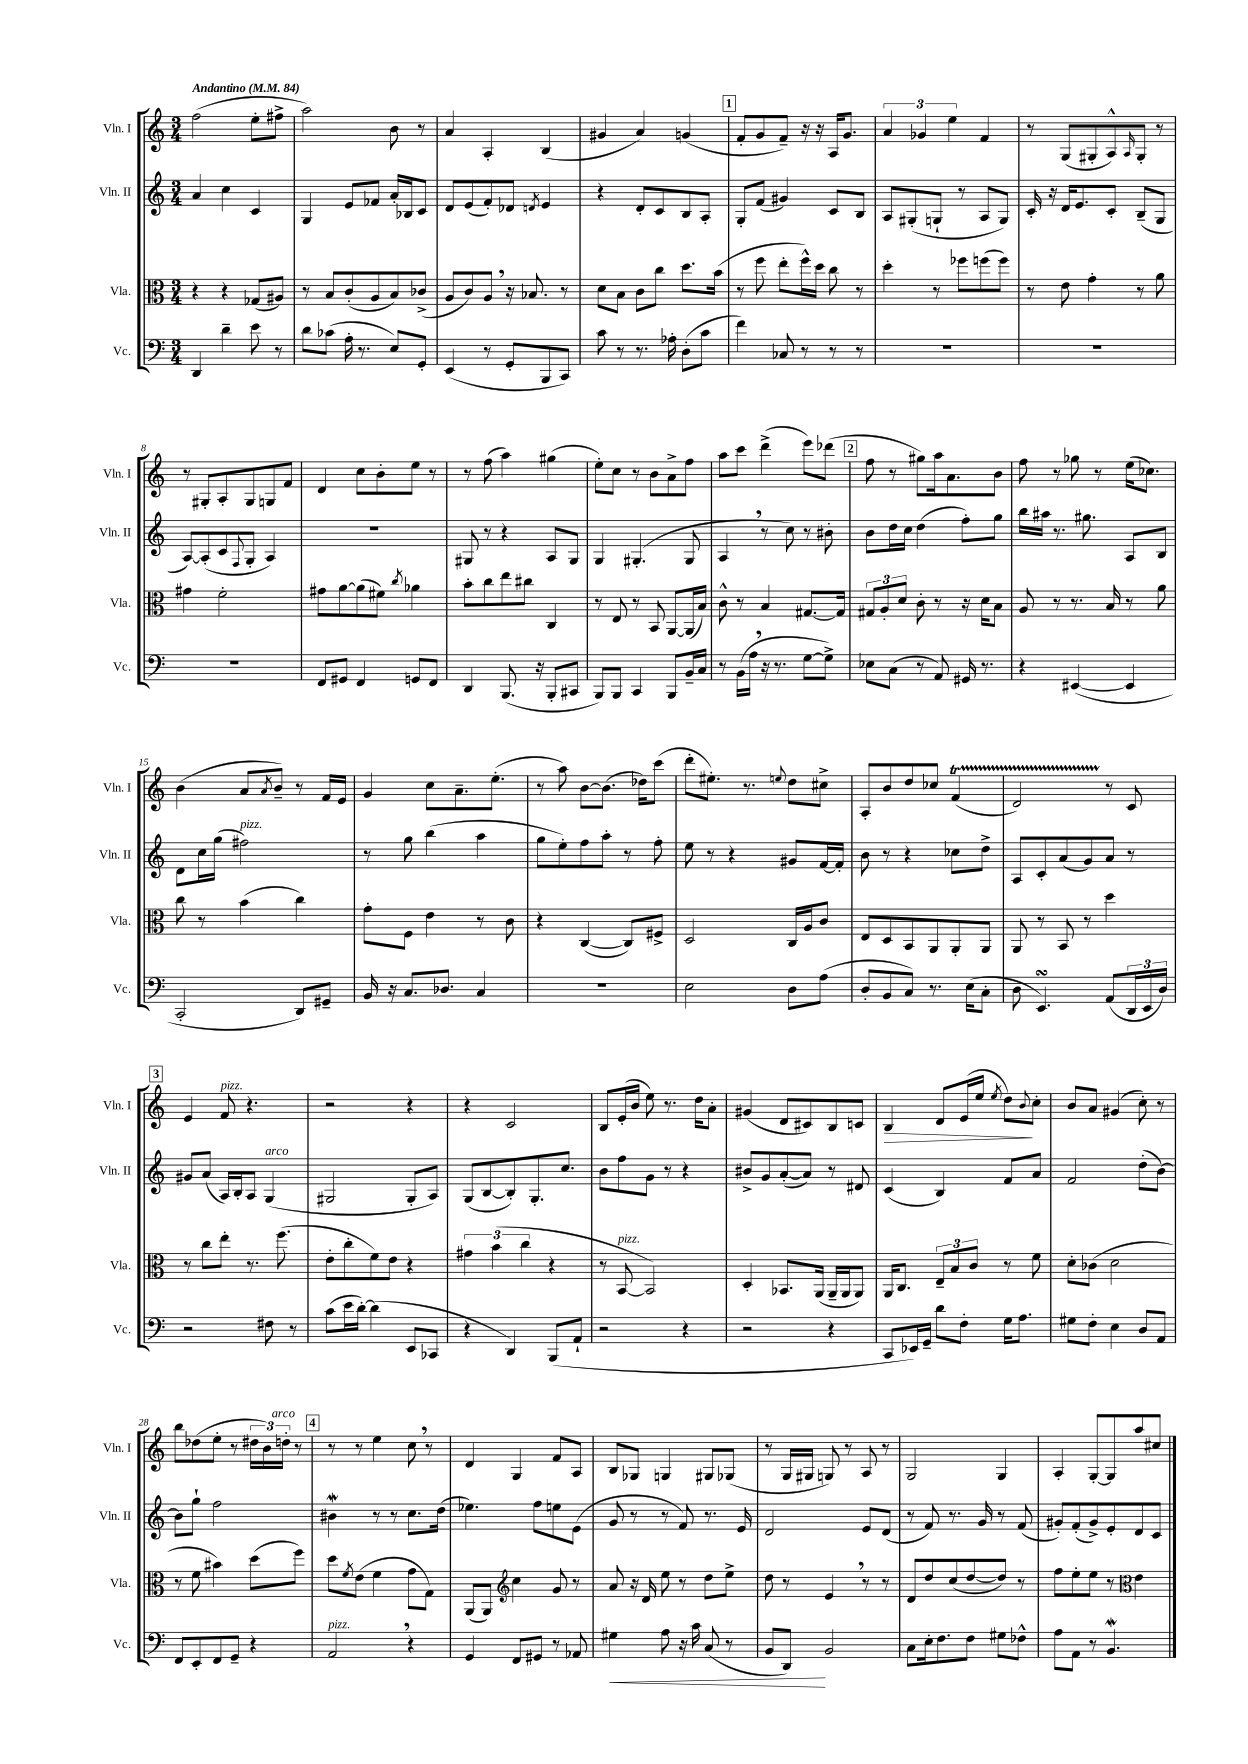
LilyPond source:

<<
\new StaffGroup <<
\new Staff = "s0" \with { instrumentName = "Vln. I" shortInstrumentName = "Vln. I" } {
    \clef treble \key c \major \numericTimeSignature \time 3/4 \tempo "Andantino" 4 = 84
    f''2( e''8-. fis''8-> |
    a''2) b'8 r8 |
    a'4 a4-. b4( |
    gis'4 a'4) g'4( |
    \mark \markup { \box "1" } f'8-. g'8 f'8--) r16 r16 a16 g'8. |
    \tuplet 3/2 { a'4 ges'4 e''4 } f'4 |
    r8 g8( gis8-. a8-^) \grace { a16 } gis8-. r8 |
    r8 gis8-. a8-. gis8 g8 f'8 |
    d'4 c''8 b'8-. e''8 r8 |
    r8 f''8( a''4) gis''4( |
    e''8-.) c''8 r8 b'8 a'8-> f''8 |
    a''8 c'''8 d'''4->( e'''8) des'''8( |
    \mark \markup { \box "2" } f''8 r8 gis''8) a''16 a'8. b'8 |
    f''8 r8 ges''8 r8 e''16( ces''8.) |
    b'4( a'8 \acciaccatura { a'8 } b'8--) r8 f'16 e'16 |
    g'4 c''8 a'8.-- e''8.-.( |
    r8 a''8) b'8~ b'8.( des''16) c'''8( |
    d'''8-. eis''8.-.) r8. \appoggiatura { e''8 } d''8 cis''8-> |
    a8-. b'8 d''8 ces''8 f'4\startTrillSpan( |
    d'2) r8\stopTrillSpan c'8 |
    \mark \markup { \box "3" } e'4 f'8^\markup { \italic "pizz." } r4. |
    r2 r4 |
    r4 c'2 |
    b8 e'16-.( b'16 e''8) r8. d''16 a'8-. |
    gis'4( d'8 cis'8) b8 c'8 |
    b4\> d'8 e'16( e''16 \acciaccatura { e''8 } d''8\!) \appoggiatura { b'8 } c''8-. |
    b'8 a'8 gis'4( c''8-.) r8 |
    b''8 des''8( e''8-. r8 \tuplet 3/2 { dis''16 b'16) d''16-.^\markup { \italic "arco" } } r8 |
    \mark \markup { \box "4" } r8 r8 e''4 c''8 \breathe r8 |
    d'4 g4 f'8 a8 |
    b8 ges8 g4 gis8 ges8( |
    r8 g16 gis16 g8) r8 a8 r8 |
    g2 g4 |
    a4-. g8~-. g8 a''8 cis''8 \bar "|." |
}
\new Staff = "s1" \with { instrumentName = "Vln. II" shortInstrumentName = "Vln. II" } {
    \clef treble \key c \major \numericTimeSignature \time 3/4
    a'4 c''4 c'4 |
    g4 e'8 fes'8 a'16-. bes16 c'8 |
    d'8 e'8( f'8-.) des'8 \acciaccatura { d'8 } e'4 |
    r4 d'8-. c'8 b8 a8-. |
    \mark \markup { \box "1" } g8-. f'8( gis'4) c'8 b8 |
    a8 gis8-.( g8-! r8 a8 g8) |
    c'16-. r16 d'16 e'8. c'8-. b8--( g8 |
    a8~) a8-.( c'8 \appoggiatura { f8 } g8-. a4) |
    R2. |
    gis8 r8 r4 a8 gis8 |
    g4 gis4.-.( gis8 |
    a4 \breathe r8 c''8) r8 bis'8-. |
    \mark \markup { \box "2" } b'8 d''16 c''16 d''4( f''8-.) g''8 |
    b''16 ais''16 r8. gis''8. a8 b8 |
    d'8 c''16 g''16( fis''2^\markup { \italic "pizz." }) |
    r8 g''8 b''4( a''4 |
    g''8 e''8-.) f''8 a''8-. r8 f''8-. |
    e''8 r8 r4 gis'8 f'16~ f'16-. |
    b'8 r8 r4 ces''8 d''8-> |
    a8 c'8-. a'8( g'8) a'8 r8 |
    \mark \markup { \box "3" } gis'8 a'8( a16) b16-. a8 g4^\markup { \italic "arco" }( |
    gis2 gis8-. a8) |
    g8( b8~ b8-.) g8.-. c''8. |
    b'8 f''8 g'8 r8 r4 |
    bis'8-> g'8 a'8~-.( a'8) r8 dis'8 |
    c'4( b4) f'8 a'8 |
    f'2 d''8-.( b'8~) |
    b'8 g''8-! f''2 |
    \mark \markup { \box "4" } bis'4\mordent r8 r8 c''8. d''16( |
    ees''4.) f''8 e''8 e'8( |
    g'8 r8 r8 f'8) r8. e'16 |
    d'2 e'8 d'8( |
    r8 f'8) r8. g'16 r8 f'8( |
    gis'8-.) f'8-.( gis'8->) e'8-. d'8 c'8 \bar "|." |
}
\new Staff = "s2" \with { instrumentName = "Vla." shortInstrumentName = "Vla." } {
    \clef alto \key c \major \numericTimeSignature \time 3/4
    r4 r4 ges8( ais8) |
    r8 b8 c'8-.( a8 b8) ces'8->( |
    a8 c'8) a8 \breathe r16 bes8. r8 |
    d'8 b8 c'8 c''8 d''8. b'16( |
    \mark \markup { \box "1" } r8 f''8 e''8-. f''16-^) d''16 c''8 r8 |
    d''4-. r8 fes''8 f''8( f''8) |
    r8 e'8 g'4-. r8 a'8 |
    gis'4 f'2-. |
    gis'8 a'8~ a'8( fis'8) \acciaccatura { c''8 } aes'4 |
    b'8-. c''8 e''8 cis''8 c4 |
    r8 e8 r8 b,8 a,8~ a,16( b16) |
    c'8-^ r8 b4 gis8.~ gis16 |
    \mark \markup { \box "2" } \tuplet 3/2 { gis8 a8-. d'8 } c'8-. r8 r16 d'16 b8 |
    a8 r8 r8. b16 r8 a'8 |
    c''8 r8 b'4( c''4) |
    g'8-. f8 e'4 r8 c'8 |
    r4 c4~( c8) fis8-> |
    d2 c16 a16 c'8 |
    e8 d8 b,8 a,8 a,8-. a,8 |
    a,8 r8 b,8 r8 d''4 |
    \mark \markup { \box "3" } r8 c''8 e''8-. r8. f''8.( |
    e'8-. c''8-. f'8) e'8 r4 |
    \tuplet 3/2 { gis'4 b'4( c''4 } r4 |
    r8 b,8~^\markup { \italic "pizz." } b,2) |
    d4-. bes,8. a,16( a,16-- a,16 a,8) |
    a,16 c8. \tuplet 3/2 { e8-- b8 c'8 } r8 f'8 |
    d'8-. ces'8( d'2 |
    r8 f'8 bis'4) d''8( f''8) |
    \mark \markup { \box "4" } d''8 \acciaccatura { f'8 } e'8( f'4 g'8 g8) |
    a,8( a,8) \clef treble c''4 g'8 r8 |
    a'8 r16 d'16 e''8 r8 d''8 e''8-> |
    d''8 r8 e'4 \breathe r8 r8 |
    d'8 d''8 c''8( d''8~ d''8) r8 |
    f''8 e''8-. e''8 r8 \clef alto e'4 \bar "|." |
}
\new Staff = "s3" \with { instrumentName = "Vc." shortInstrumentName = "Vc." } {
    \clef bass \key c \major \numericTimeSignature \time 3/4
    d,4 d'4-- e'8 r8 |
    d'8 ces'8( a16-. r8. e8) g,8-. |
    e,4( r8 g,8-. b,,8 c,8) |
    c'8 r8 r8. aes16-. d8-.( c'8 |
    \mark \markup { \box "1" } f'4) ces8 r8 r8 r8 |
    R2. |
    R2. |
    R2. |
    f,8 gis,8 f,4 g,8 f,8 |
    d,4 b,,8.( r16 b,,8-. cis,8 |
    b,,8) b,,8 c,4 b,,8 b,16-- c16 |
    r8 b,16( a16 \breathe r16 r8. g8~ g8->) |
    \mark \markup { \box "2" } ees8 c8( r8 a,8) gis,16 r8. |
    r4 eis,4~( eis,4 |
    c,2-. d,8) gis,8-- |
    b,16 r16 c8. des8. c4 |
    R2. |
    e2 d8 a8( |
    d8-. b,8 c8) r8. e16( c8-. |
    d8 e,4.\turn) a,8( \tuplet 3/2 { d,16 e,16 d16) } |
    \mark \markup { \box "3" } r2 fis8 r8 |
    c'8( e'16 d'16~-.) d'4( e,8 ces,8 |
    r4 d,4) b,,8( a,8-! |
    r2 r4 |
    r2 r4 |
    c,8 ees,16) g,16-- d'8 f8-. g16 a8. |
    gis8 f8-. e4 d8 a,8 |
    f,8 e,8-. f,8 g,8-- r4 |
    \mark \markup { \box "4" } a,2^\markup { \italic "pizz." } \breathe r4 |
    g,4 f,8 gis,8 r8 aes,8 |
    gis4\< a8 r16 c'16 c8( r8 |
    b,8 d,8\!) b,2 |
    c8 e16-. f8. f8 gis8 fes8-^ |
    a8 a,8 r8 b,4.\mordent \bar "|." |
}
>>
>>
